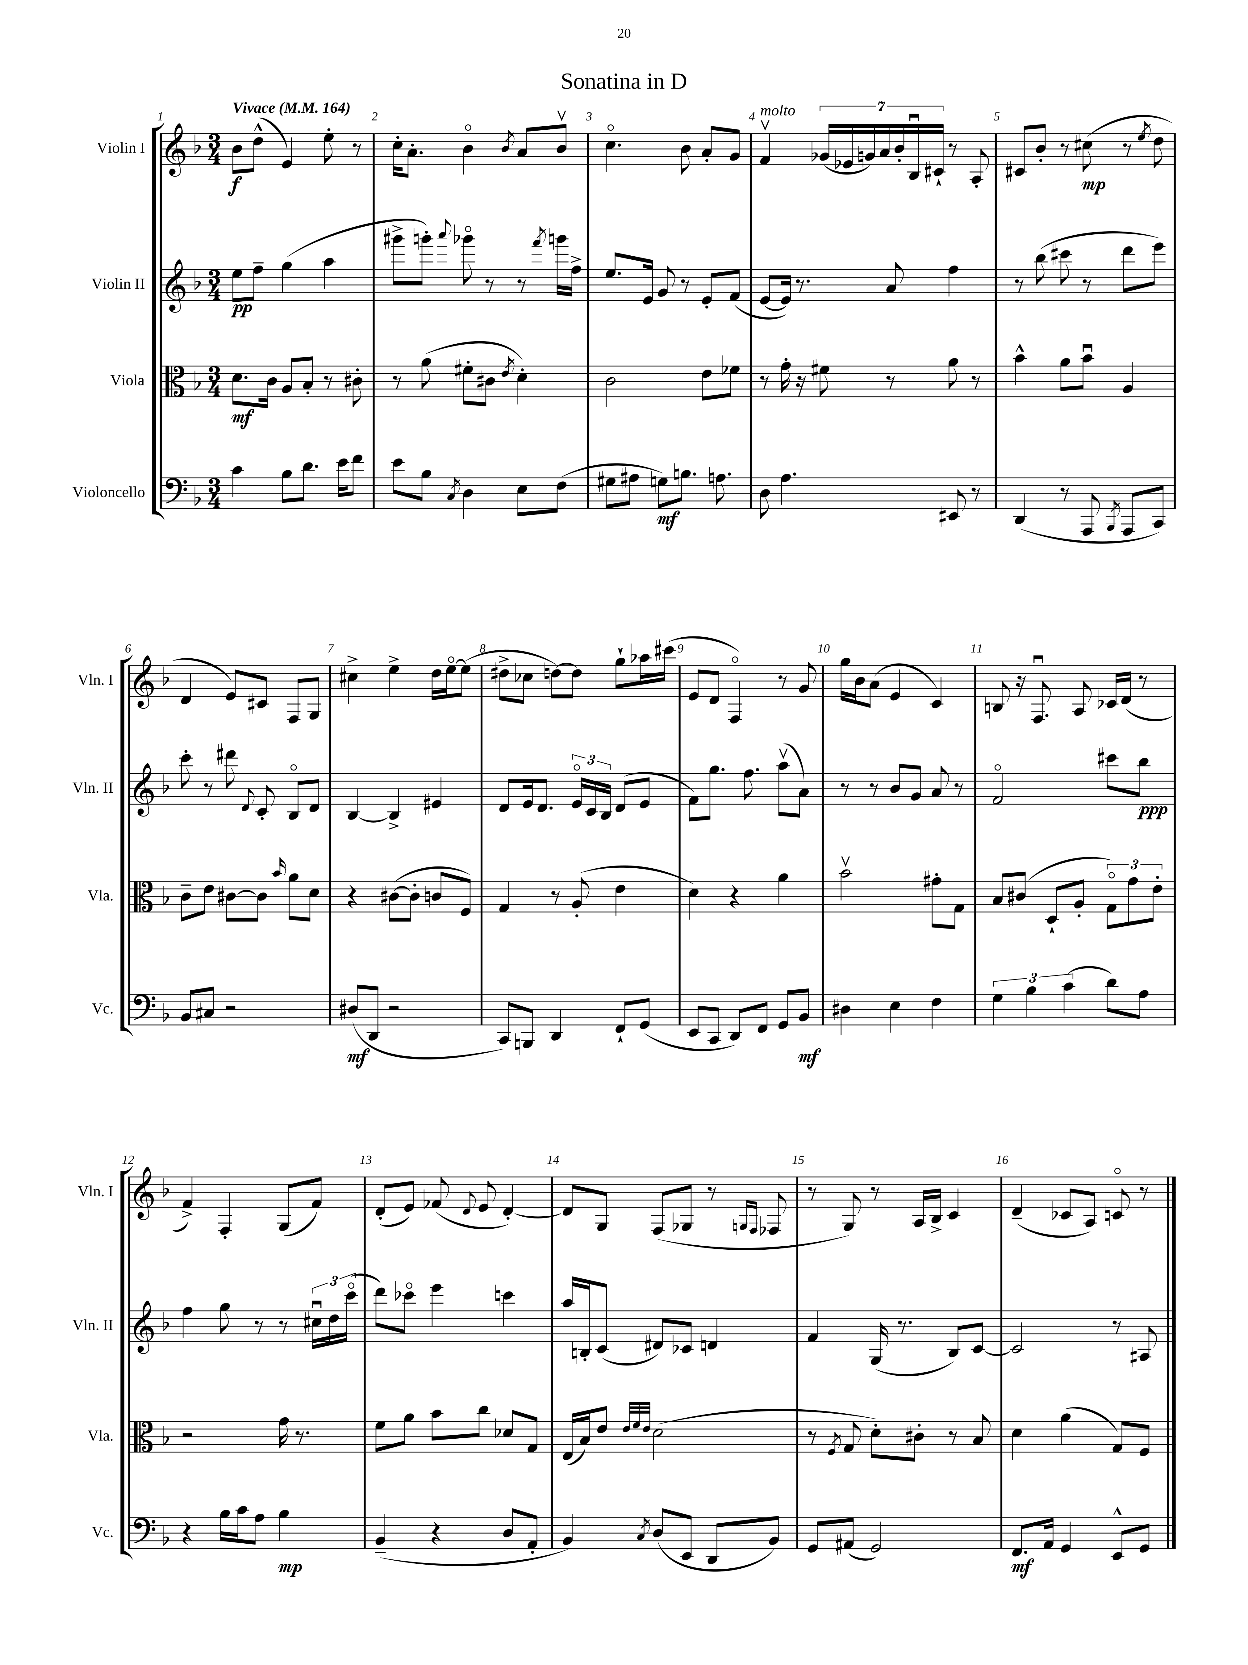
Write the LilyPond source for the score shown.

\header { title = "Sonatina in D" }
<<
\new StaffGroup <<
\new Staff = "s0" \with { instrumentName = "Violin I" shortInstrumentName = "Vln. I" } {
    \clef treble \key f \major \numericTimeSignature \time 3/4 \tempo "Vivace" 4 = 164
    \autoBeamOff bes'8[\f d''8]-^( e'4) e''8-. r8 |
    c''16[-. a'8.]-. bes'4\flageolet \acciaccatura { bes'8 } a'8[ bes'8]\upbow |
    c''4.\flageolet bes'8 a'8[-. g'8] |
    f'4\upbow^\markup { \italic "molto" } \tuplet 7/4 { ges'16[( ees'16 g'16) a'16 bes'16-. bes16\downbow cis'16]-! } r8 a8-. |
    cis'8[ bes'8]-. r8 cis''8\mp( r8 \acciaccatura { e''8 } d''8 |
    d'4 e'8[) cis'8] f8[ g8] |
    cis''4-> e''4-> d''16[ e''16~\flageolet e''8]( |
    dis''8[-> ces''8] d''8[~) d''8] g''8[-! aes''16 cis'''16]( |
    e'8[ d'8] f4\flageolet) r8 g'8 |
    g''16[ bes'16 a'8]( e'4 c'4) |
    b8 r16 f8.\downbow a8 ces'16[ d'16]( r8 |
    f'4->) f4-. g8[( f'8]) |
    d'8[-.( e'8]) fes'8( \appoggiatura { d'8 } e'8 d'4~-.) |
    d'8[ g8] f8[( ges8] r8 \grace { g16[ f16] } fes8 |
    r8 g8) r8 a16[ bes16]-> c'4 |
    d'4--( ces'8[ a8]) c'8\flageolet r8 \bar "|." |
}
\new Staff = "s1" \with { instrumentName = "Violin II" shortInstrumentName = "Vln. II" } {
    \clef treble \key f \major \numericTimeSignature \time 3/4
    \autoBeamOff e''8[\pp f''8]-- g''4( a''4 |
    gis'''8[-> g'''8]-.) \appoggiatura { a'''8 } ges'''8\flageolet r8 r8 \acciaccatura { f'''8 } g'''16[ f''16]-> |
    e''8.[ e'16] g'8 r8 e'8[-. f'8]( |
    e'8[~ e'16]) r8. a'8 f''4 |
    r8 bes''8( cis'''8 r8 d'''8[ e'''8]) |
    c'''8-. r8 dis'''8 \appoggiatura { d'8 } c'8-. bes8[\flageolet d'8] |
    bes4~ bes4-> eis'4 |
    d'8[ e'16 d'8.] \tuplet 3/2 { e'16[\flageolet c'16 bes16] } d'8[( e'8] |
    f'8[) g''8.] f''8. a''8[\upbow( a'8]) |
    r8 r8 bes'8[ g'8] a'8 r8 |
    f'2\flageolet cis'''8[ bes''8]\ppp |
    f''4 g''8 r8 r8 \tuplet 3/2 { cis''16[\downbow d''16 c'''16]\flageolet( } |
    d'''8[) ces'''8]\flageolet e'''4 c'''4 |
    a''16[ b16-. c'8]( dis'8[) ces'8] d'4 |
    f'4 g16( r8. bes8[) c'8]~ |
    c'2 r8 ais8 \bar "|." |
}
\new Staff = "s2" \with { instrumentName = "Viola" shortInstrumentName = "Vla." } {
    \clef alto \key f \major \numericTimeSignature \time 3/4
    \autoBeamOff d'8.[\mf c'16] a8[ bes8]-. r8 cis'8-. |
    r8 a'8( fis'8[-. cis'8] \acciaccatura { e'8 } d'4-.) |
    c'2 e'8[ fes'8] |
    r8 g'16-. r16 fis'8 r8 a'8 r8 |
    bes'4-^ a'8[ bes'8]\downbow a4 |
    c'8[-- e'8] cis'8[~ cis'8] \grace { bes'16 } a'8[ d'8] |
    r4 cis'8[~( cis'8]-. c'8[ f8]) |
    g4 r8 a8-.( e'4 |
    d'4) r4 a'4 |
    bes'2\upbow gis'8[-. g8] |
    bes8[ cis'8]( d8[-! a8]-. \tuplet 3/2 { g8[\flageolet) g'8 e'8]-. } |
    r2 g'16 r8. |
    f'8[ a'8] bes'8[ c''8] des'8[ g8] |
    e16[( bes16) e'8] \grace { e'32[ f'32 e'32] } d'2( |
    r8 \acciaccatura { f8 } g8 d'8[-.) cis'8]-. r8 bes8 |
    d'4 a'4( g8[) f8] \bar "|." |
}
\new Staff = "s3" \with { instrumentName = "Violoncello" shortInstrumentName = "Vc." } {
    \clef bass \key f \major \numericTimeSignature \time 3/4
    \autoBeamOff c'4 bes8[ d'8.] e'16[ f'8] |
    e'8[ bes8] \acciaccatura { c8 } d4 e8[ f8]( |
    gis8[ ais8] g8[\mf) b8.] a8. |
    d8 a4. eis,8 r8 |
    d,4( r8 a,,8 \acciaccatura { bes,,8 } a,,8[ c,8]) |
    bes,8[ cis8] r2 |
    dis8[\mf( d,8] r2 |
    c,8[) b,,8] d,4 f,8[-! g,8]( |
    e,8[ c,8] d,8[) f,8] g,8[ bes,8]\mf |
    dis4 e4 f4 |
    \tuplet 3/2 { g4 bes4 c'4( } d'8[) a8] |
    r4 bes16[ c'16 a8] bes4\mp |
    bes,4--( r4 d8[ a,8]-. |
    bes,4) \acciaccatura { c8 } d8[( e,8] d,8[ bes,8]) |
    g,8[ ais,8]( g,2) |
    f,8.[\mf a,16] g,4 e,8[-^ g,8] \bar "|." |
}
>>
>>
\layout { \context { \Score \override BarNumber.break-visibility = ##(#f #t #t) barNumberVisibility = #all-bar-numbers-visible } }
